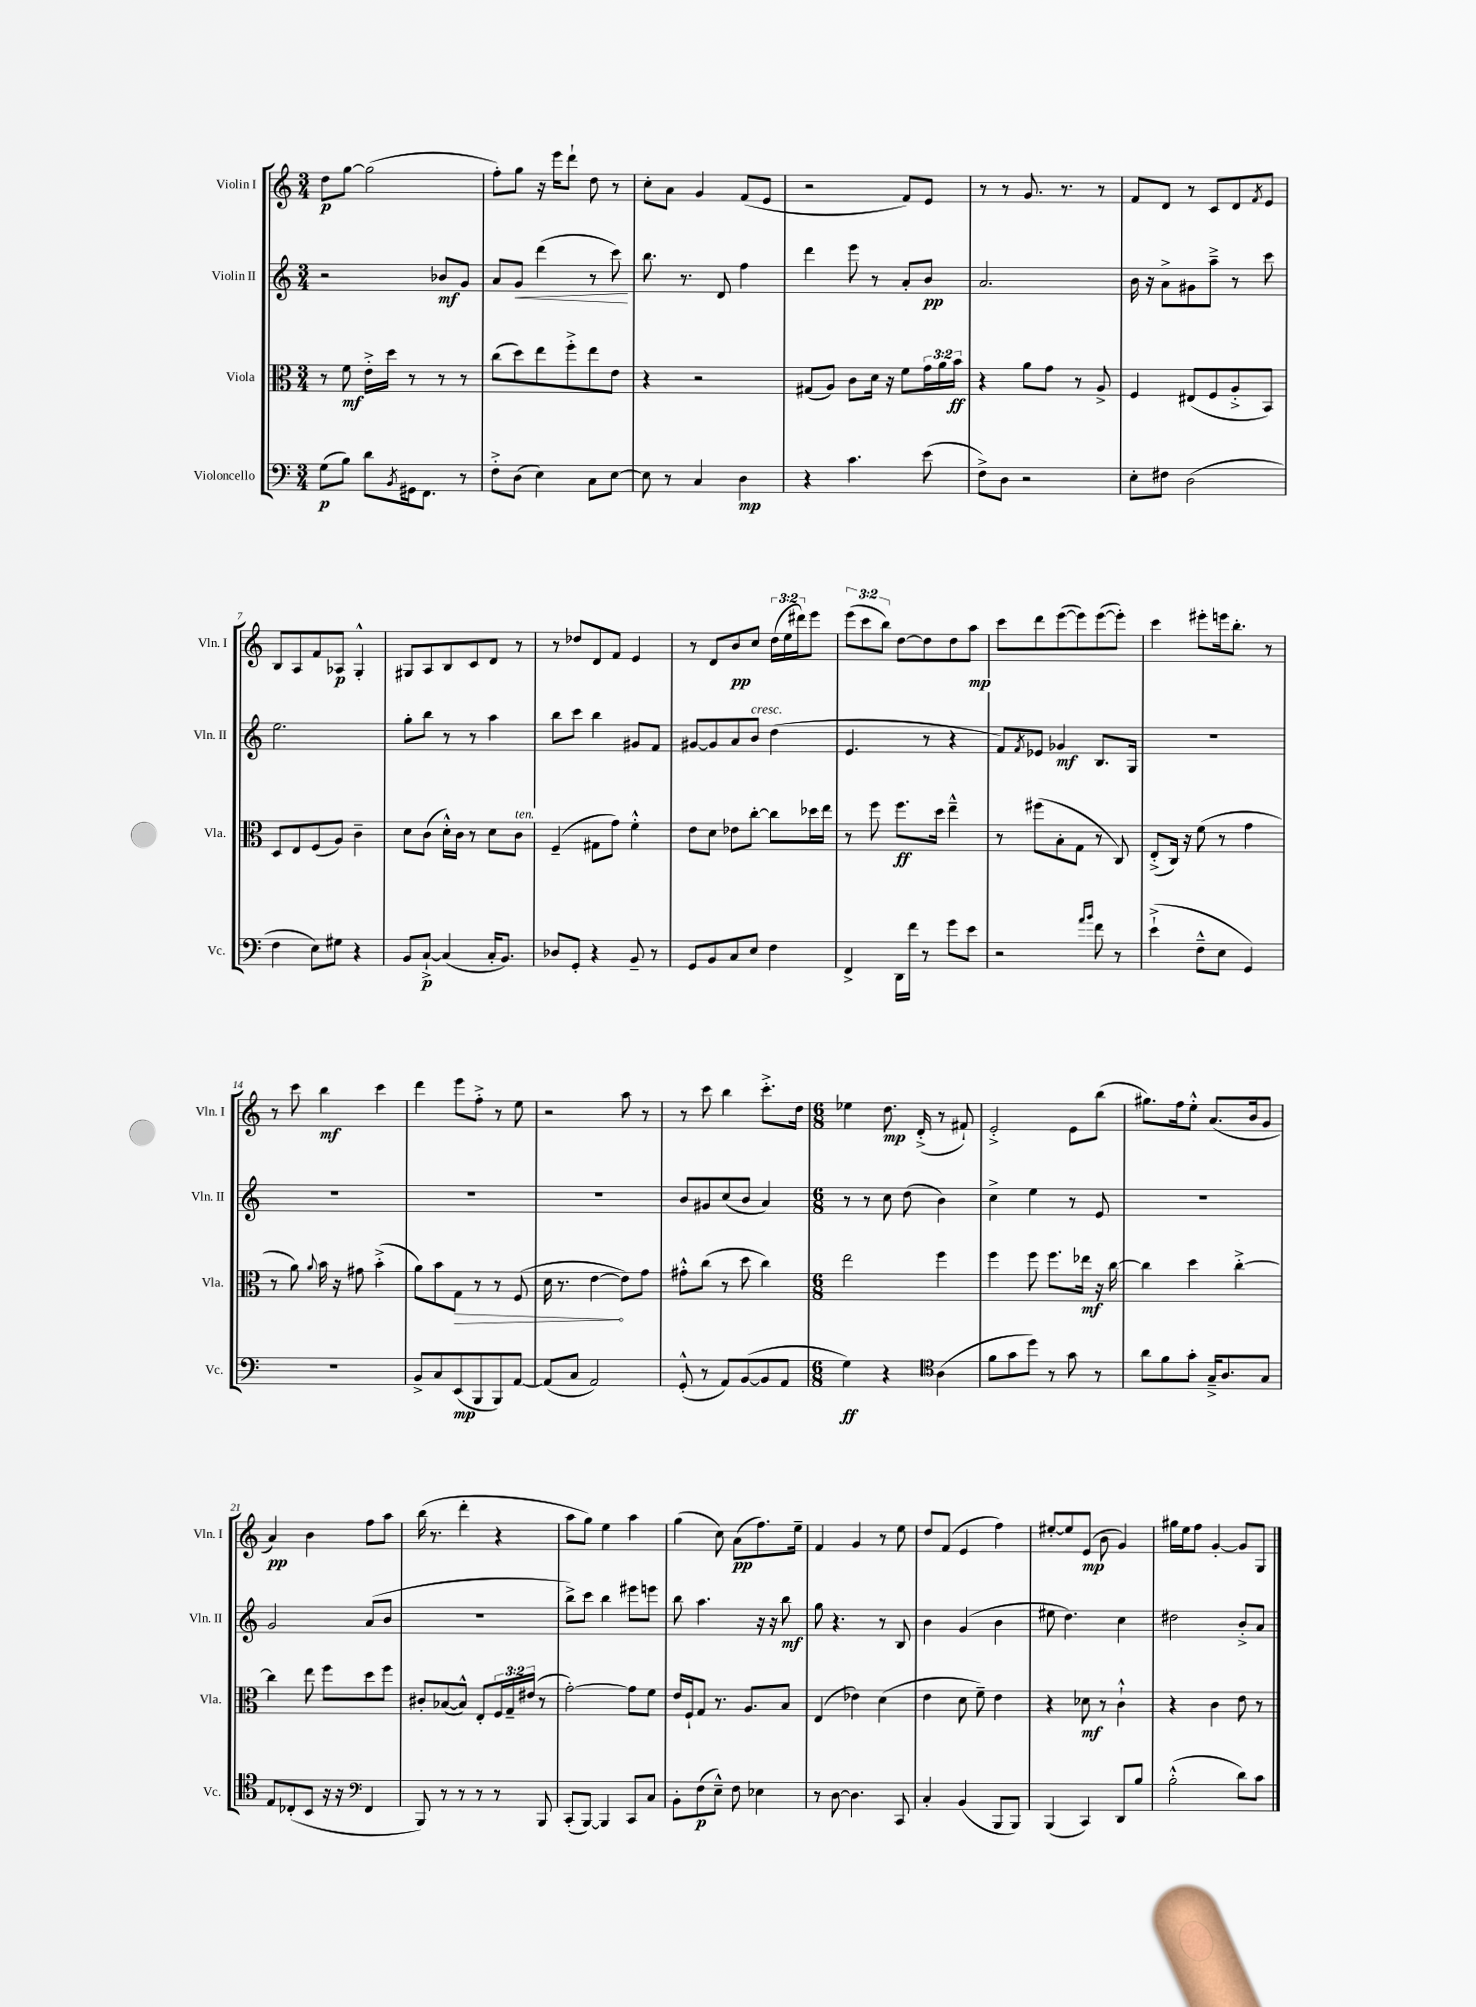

**kern	**dynam	**kern	**dynam	**kern	**dynam	**kern	**dynam
*part4	*part4	*part3	*part3	*part2	*part2	*part1	*part1
*staff4	*staff4	*staff3	*staff3	*staff2	*staff2	*staff1	*staff1
*I"Violoncello	*	*I"Viola	*	*I"Violin II	*	*I"Violin I	*
*I'Vc.	*	*I'Vla.	*	*I'Vln. II	*	*I'Vln. I	*
*clefF4	*	*clefC3	*	*clefG2	*	*clefG2	*
*k[]	*	*k[]	*	*k[]	*	*k[]	*
*M3/4	*	*M3/4	*	*M3/4	*	*M3/4	*
=1	=1	=1	=1	=1	=1	=1	=1
(8G\L	p	8r	.	2r	.	8dd\L	p
8B\J)	.	8f\	mf	.	.	[8gg\J	.
8d\L	.	16e'^\LL	.	.	.	(2gg\]	.
.	.	16dd\JJ	.	.	.	.	.
8qBB/	.	.	.	.	.	.	.
16GG#X\k	.	8r	.	.	.	.	.
8.FF\J	.	.	.	.	.	.	.
.	.	8r	.	8b-X/L	mf	.	.
8r	.	8r	.	8g/J	.	.	.
=2	=2	=2	=2	=2	=2	=2	=2
8F'^\L	.	(8cc\L	.	8a/L	.	8ff'\L)	.
!	!	!	!	!	!LO:HP:b	!	!
(8D\J	.	8dd\)	.	8g/J	<	8gg\J	.
4E\)	.	8ee\	.	(4ddd\	.	16r	.
.	.	.	.	.	.	16eee\KL	.
.	.	8ff'^\	.	.	.	8ddd`\J	.
8C\L	.	8ee\	.	8r	.	8dd\	.
[8E\J	.	8e\J	.	8ccc\)	.	8r	.
.	.	.	.	.	[	.	.
=3	=3	=3	=3	=3	=3	=3	=3
8E\]	.	4r	.	8.bb\	.	8cc'\L	.
8r	.	.	.	.	.	8a\J	.
.	.	.	.	8.r	.	.	.
4C/	.	2r	.	.	.	4g/	.
.	.	.	.	8d/	.	.	.
4D\	mp	.	.	4ff\	.	(8f/L	.
.	.	.	.	.	.	8e/J	.
=4	=4	=4	=4	=4	=4	=4	=4
4r	.	(8G#X/L	.	4ddd\	.	2r	.
.	.	8A/J)	.	.	.	.	.
4.c\	.	8c\L	.	8eee\	.	.	.
.	.	16d\Jk	.	8r	.	.	.
.	.	16r	.	.	.	.	.
.	.	8f\L	.	8a'/L	.	8f/L)	.
(8e\	.	24g\L	.	8b/J	pp	8e/J	.
.	.	24a\	.	.	.	.	.
.	.	24b\JJ	ff	.	.	.	.
=5	=5	=5	=5	=5	=5	=5	=5
8F^\L)	.	4r	.	2.a/	.	8r	.
8D\J	.	.	.	.	.	8r	.
2r	.	8a\L	.	.	.	8.g/	.
.	.	8g\J	.	.	.	.	.
.	.	.	.	.	.	8.r	.
.	.	8r	.	.	.	.	.
.	.	8A^/	.	.	.	8r	.
=6	=6	=6	=6	=6	=6	=6	=6
8E'\L	.	4F/	.	16b\	.	8f/L	.
.	.	.	.	16r	.	.	.
8F#X\J	.	.	.	8a^\L	.	8d/J	.
(2D\	.	(8E#X/L	.	8g#X\	.	8r	.
.	.	8F/	.	8aa~^\J	.	8c/L	.
.	.	8A'^/	.	8r	.	8d/	.
.	.	.	.	.	.	8qf/	.
.	.	8BB/J)	.	8ccc\	.	8e/J	.
!!LO:LB:g=z
=7	=7	=7	=7	=7	=7	=7	=7
4F\	.	8D/L	.	2.ee\	.	8B/L	.
.	.	8E/	.	.	.	8A/	.
8E\L)	.	(8F/	.	.	.	8f/	.
8G#X\J	.	8A/J)	.	.	.	8A-X/J	p
4r	.	4c~\	.	.	.	4G'^^/	.
=8	=8	=8	=8	=8	=8	=8	=8
8BB/L	.	8d\L	.	8gg'\L	.	8G#X/L	.
[8C`^/J	p	(8c\J	.	8bb\J	.	8A/	.
(4C/]	.	16d'^^\LL)	.	8r	.	8B/	.
.	.	16c\JJ	.	.	.	.	.
.	.	8r	.	8r	.	8c/	.
16C'/KL	.	8d\L	.	4aa\	.	8d/J	.
8.BB/J)	.	.	.	.	.	.	.
!	!	!LO:TX:a:i:t=ten.	!	!	!	!	!
.	.	8c\J	.	.	.	8r	.
=9	=9	=9	=9	=9	=9	=9	=9
8D-X/L	.	(4F~/	.	8bb\L	.	8r	.
8GG'/J	.	.	.	8ccc\J	.	8dd-X/L	.
4r	.	8G#X\L	.	4bb\	.	8d/	.
.	.	8g\J)	.	.	.	8f/J	.
8BB~/	.	4f'^^\	.	8g#X/L	.	4e/	.
8r	.	.	.	8f/J	.	.	.
=10	=10	=10	=10	=10	=10	=10	=10
8GG/L	.	8e\L	.	[8g#X/L	.	8r	.
8BB/	.	8d\J	.	8g#/]	.	8d/L	.
8C/	.	8e-X\L	.	8a/	.	8b/	pp
!	!	!	!	!LO:TX:a:i:t=cresc.	!	!	!
8E/J	.	[8cc'\J	.	8b/J	.	8cc/J	.
4F\	.	8cc\L]	.	(4dd\	.	(24dd\LL	.
.	.	.	.	.	.	24ee\	.
.	.	.	.	.	.	24ddd#X\J)	.
.	.	16dd-X\L	.	.	.	8eee\J	.
.	.	16ee\JJ	.	.	.	.	.
=11	=11	=11	=11	=11	=11	=11	=11
4FF^/	.	8r	.	4.e/	.	(12eee\L	.
.	.	.	.	.	.	12ccc\	.
.	.	8ff\	.	.	.	.	.
.	.	.	.	.	.	12bb\J)	.
16DD\LL	.	8.ff\L	ff	.	.	[8dd\L	.
16f\JJ	.	.	.	.	.	.	.
8r	.	.	.	8r	.	8dd\]	.
.	.	16dd\Jk	.	.	.	.	.
8g\L	.	4ee~^^\	.	4r	.	8dd\	.
8e\J	.	.	.	.	.	8aa\J	mp
=12	=12	=12	=12	=12	=12	=12	=12
2r	.	8r	.	8f/L)	.	8ccc\L	.
.	.	.	.	8qf/	.	.	.
.	.	(8ff#X\L	.	8e-X/J	.	8ddd\	.
.	.	8B'\	.	4g-X/	mf	([8eee\	.
.	.	8G\J	.	.	.	8eee\])	.
16qqa/LL	.	.	.	.	.	.	.
16qqb/JJ	.	.	.	.	.	.	.
8f\	.	8r	.	8.B/L	.	([8eee\	.
8r	.	8C/)	.	.	.	8eee'\J])	.
.	.	.	.	16G/Jk	.	.	.
=13	=13	=13	=13	=13	=13	=13	=13
(4e`^\	.	(8E'^/L	.	2.r	.	4ccc\	.
.	.	16C/Jk)	.	.	.	.	.
.	.	16r	.	.	.	.	.
8F~^^\L	.	(8f\	.	.	.	8eee#X'\L	.
8E\J	.	8r	.	.	.	16eeen\k	.
.	.	.	.	.	.	8.bb'\J	.
4GG/)	.	4g\	.	.	.	.	.
.	.	.	.	.	.	8r	.
!!LO:LB:g=z
=14	=14	=14	=14	=14	=14	=14	=14
2.r	.	8r	.	2.r	.	8r	.
.	.	8a\)	.	.	.	8ccc\	.
.	.	8qqa/	.	.	.	.	.
.	.	16b\	.	.	.	4bb\	mf
.	.	16r	.	.	.	.	.
.	.	8g#X\	.	.	.	.	.
.	.	(4b'^\	.	.	.	4ccc\	.
=15	=15	=15	=15	=15	=15	=15	=15
8BB^/L	.	8a\L)	.	2.r	.	4ddd\	.
8C/	.	8b\	.	.	.	.	.
!	!	!	!LO:HP:b	!	!	!	!
(8EE/	mp	8G\J	>	.	.	8eee\L	.
8BBB/	.	8r	.	.	.	8ff'^\J	.
8BBB/)	.	8r	.	.	.	8r	.
[8AA/J	.	(8F/	.	.	.	8ee\	.
=16	=16	=16	=16	=16	=16	=16	=16
(8AA/L]	.	16d\	.	2.r	.	2r	.
.	.	8.r	.	.	.	.	.
8C/J	.	.	.	.	.	.	.
2AA/)	.	[4e\	.	.	.	.	.
.	.	8e\L])	]	.	.	8aa\	.
.	.	8g\J	.	.	.	8r	.
=17	=17	=17	=17	=17	=17	=17	=17
(8GG'^^/	.	8g#X'^^\L	.	8b/L	.	8r	.
8r	.	(8cc\J	.	8g#X/	.	8ccc\	.
8AA/L)	.	8r	.	(8cc/	.	4bb\	.
([8BB/	.	8dd\	.	8b/J	.	.	.
8BB/]	.	4cc\)	.	4a/)	.	8.ccc'^\L	.
8AA/J	.	.	.	.	.	.	.
.	.	.	.	.	.	16dd\Jk	.
=18	=18	=18	=18	=18	=18	=18	=18
*M6/8	*	*M6/8	*	*M6/8	*	*M6/8	*
4G\)	ff	2ee\	.	8r	.	4ee-X\	.
.	.	.	.	8r	.	.	.
4r	.	.	.	8cc\	.	8.dd\	mp
.	.	.	.	(8dd\	.	.	.
.	.	.	.	.	.	(16d'^/	.
(4A\	.	4ff\	.	4b\)	.	8r	.
.	.	.	.	.	.	8f#X`/)	.
=19	=19	=19	=19	=19	=19	=19	=19
*clefC4	*	*	*	*	*	*	*
8f\L	.	4ff\	.	4cc^\	.	2e'^/	.
8g\	.	.	.	.	.	.	.
8dd\J)	.	8ff\	.	4ee\	.	.	.
8r	.	8.ff\L	.	.	.	.	.
8g\	.	.	.	8r	.	8e\L	.
.	.	16ee-X\Jk	mf	.	.	.	.
8r	.	16r	.	8e/	.	(8bb\J	.
.	.	[16cc\	.	.	.	.	.
=20	=20	=20	=20	=20	=20	=20	=20
8a\L	.	4cc\]	.	2.r	.	8.gg#X\L)	.
8f\	.	.	.	.	.	.	.
.	.	.	.	.	.	16ff\k	.
8g'\J	.	4dd\	.	.	.	8ee'^^\J	.
16G~^/KL	.	.	.	.	.	(8.a/L	.
8.A/	.	.	.	.	.	.	.
.	.	[4cc'^\	.	.	.	.	.
.	.	.	.	.	.	16b/k	.
8G/J	.	.	.	.	.	8g/J	.
!!LO:LB:g=z
=21	=21	=21	=21	=21	=21	=21	=21
8E/L	.	4cc\]	.	2g/	.	4a/)	pp
(8C-X'/	.	.	.	.	.	.	.
8BB/J	.	8ee\	.	.	.	4b\	.
16r	.	8ff\L	.	.	.	.	.
16r	.	.	.	.	.	.	.
4FF/	.	8dd\	.	(8a/L	.	8ff\L	.
.	.	8ff\J	.	8b/J	.	8aa\J	.
=22	=22	=22	=22	=22	=22	=22	=22
*clefF4	*	*	*	*	*	*	*
8BBB/)	.	8c#X'/L	.	2.r	.	(16bb\	.
.	.	.	.	.	.	8.r	.
8r	.	([8B-X/	.	.	.	.	.
8r	.	8B-^^/J])	.	.	.	4ddd'\	.
8r	.	8E'/L	.	.	.	.	.
8r	.	24F/L	.	.	.	4r	.
.	.	24G~/	.	.	.	.	.
.	.	(24e#X/JJ	.	.	.	.	.
8BBB/	.	8r	.	.	.	.	.
=23	=23	=23	=23	=23	=23	=23	=23
(8CC'/L	.	[2g'\)	.	8bb^\L)	.	8aa\L	.
[8BBB/J)	.	.	.	8ccc\J	.	8gg\J)	.
4BBB/]	.	.	.	4bb\	.	4ee\	.
8CC/L	.	8g\L]	.	8eee#X\L	.	4aa\	.
8C/J	.	8f\J	.	8eeen\J	.	.	.
=24	=24	=24	=24	=24	=24	=24	=24
8BB'\L	.	16e/LL	.	8bb\	.	(4gg\	.
.	.	16F`/J	.	.	.	.	.
(8F\	p	8G/J	.	4.aa\	.	.	.
8E~^^\J)	.	8.r	.	.	.	8cc\)	.
8F\	.	.	.	.	.	(8a\L	pp
.	.	8.A/L	.	.	.	.	.
4E-X\	.	.	.	16r	.	8.ff\)	.
.	.	.	.	16r	.	.	.
.	.	8B/J	.	8bb\	mf	.	.
.	.	.	.	.	.	16ee~\Jk	.
=25	=25	=25	=25	=25	=25	=25	=25
8r	.	(4E/	.	8gg\	.	4f/	.
[8D\	.	.	.	4.r	.	.	.
4.D\]	.	4e-X\)	.	.	.	4g/	.
.	.	(4d\	.	8r	.	8r	.
8CC/	.	.	.	8B/	.	8ee\	.
=26	=26	=26	=26	=26	=26	=26	=26
4C'/	.	4e\	.	4b\	.	8dd/L	.
.	.	.	.	.	.	(8f/J	.
(4BB/	.	8d\	.	(4g/	.	4e/	.
.	.	8f~\)	.	.	.	.	.
8BBB/L	.	4e\	.	4b\	.	4ff\)	.
8BBB/J)	.	.	.	.	.	.	.
=27	=27	=27	=27	=27	=27	=27	=27
(4BBB/	.	4r	.	8ee#X\	.	[8ee#X'/L	.
.	.	.	.	4.dd\)	.	8ee#/]	.
4CC/)	.	8d-X\	mf	.	.	(8e/J	mp
.	.	8r	.	.	.	8b\	.
8DD/L	.	4c`^^\	.	4cc\	.	4g/)	.
8B/J	.	.	.	.	.	.	.
=28	=28	=28	=28	=28	=28	=28	=28
(2B'^^\	.	4r	.	2dd#X\	.	16gg#X\LL	.
.	.	.	.	.	.	16ee\J	.
.	.	.	.	.	.	8ff\J	.
.	.	4c\	.	.	.	[4g'/	.
8d\L)	.	8e\	.	8b'^/L	.	8g/L]	.
8c\J	.	8r	.	8a/J	.	8G/J	.
==	==	==	==	==	==	==	==
*-	*-	*-	*-	*-	*-	*-	*-
